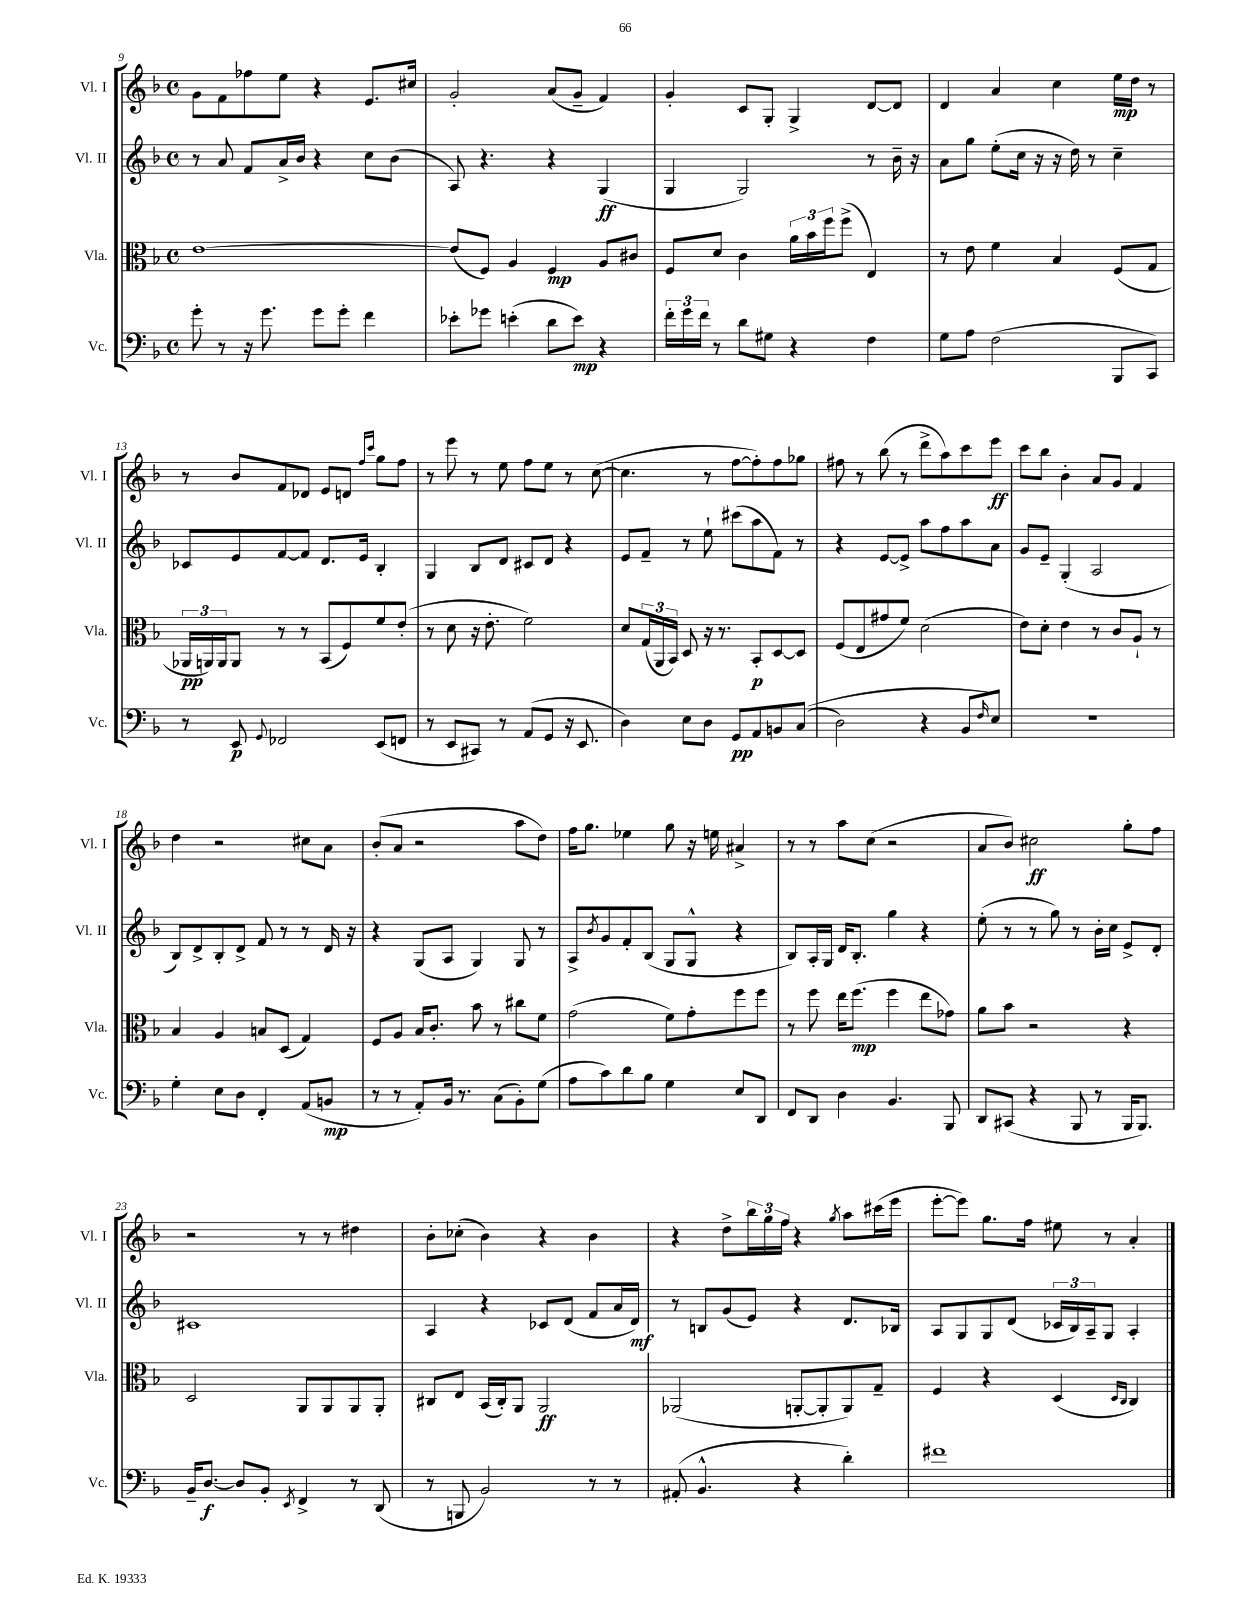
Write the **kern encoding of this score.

**kern	**kern	**kern	**kern
*staff4	*staff3	*staff2	*staff1
*clefF4	*clefC3	*clefG2	*clefG2
*k[b-]	*k[b-]	*k[b-]	*k[b-]
*M4/4	*M4/4	*M4/4	*M4/4
*met(c)	*met(c)	*met(c)	*met(c)
8g'	[1e	8r	8g
8r	.	8a	8f
16r	.	8f	8ff-
8.g	.	.	.
.	.	16a^	8ee
.	.	16b-	.
8g	.	4r	4r
8g'	.	.	.
4f	.	8cc	8.e
.	.	(8b-	.
.	.	.	16cc#
=	=	=	=
8e-'	(8e]	8A)	2g'
8g-	8F)	4.r	.
(4e'	4A	.	.
8d	4F	4r	(8a
8e)	.	.	8g~
4r	8A	(4G	4f)
.	8c#	.	.
=	=	=	=
24f'	8F	4G	4g'
24g	.	.	.
24f	.	.	.
8r	8d	.	.
8d	4c	2G)	8c
8G#	.	.	8G'
4r	24a	.	4G^
.	24b-	.	.
.	24ff	.	.
.	(8ff^	.	.
4F	4E)	8r	[8d
.	.	16b-~	8d]
.	.	16r	.
=	=	=	=
8G	8r	8a	4d
8A	8e	8gg	.
(2F	4f	(8ee'	4a
.	.	16cc	.
.	.	16r	.
.	4B-	16r	4cc
.	.	16dd)	.
.	.	8r	.
8BBB-	(8F	4cc~	16ee
.	.	.	16dd
8CC)	8G	.	8r
=	=	=	=
8r	24AA-	8c-	8r
.	24AA)	.	.
.	24AA	.	.
8EE	8AA	8e	8b-
8qqGG	.	.	.
2FF-	8r	[8f	8f
.	8r	8f]	8d-
.	(8BB-	8.d	8e
.	8F)	.	8d
.	.	16e	.
.	.	.	16qqff
.	.	.	16qqccc
(8EE	8f	4B-'	8gg
8FF	(8e'	.	8ff
=	=	=	=
8r	8r	4G	8r
8EE	8d	.	8eee
8CC#)	16r	8B-	8r
.	8.e'	.	.
8r	.	8d	8ee
(8AA	2f)	8c#	8ff
8GG	.	8d	8ee
16r	.	4r	8r
8.EE	.	.	.
.	.	.	([8cc
=	=	=	=
4D)	8d	8e	4.cc]
.	(24G	8f~	.
.	24AA	.	.
.	24BB-)	.	.
8E	8D	8r	.
8D	16r	8ee`	8r
.	8.r	.	.
8GG	.	(8ccc#	[8ff
8AA	8BB-'	8aa	8ff'])
8BB	[8D	8f)	8ff
&((8C	8D]	8r	8gg-
=	=	=	=
2D)	(8F	4r	8ff#
.	8E	.	8r
.	8g#	[8e	(8bb-
.	8f)	8e^]	8r
4r	(2d	8aa	8ddd^
.	.	8ff	8aa)
8BB-	.	8aa	8ccc
16qqF	.	.	.
8E&)	.	8a	8eee
=	=	=	=
1r	8e)	8g	8ccc
.	8d'	8e~	8bb-
.	4e	(4G'	4b-'
.	8r	2A	8a
.	8c	.	8g
.	8A`	.	4f
.	8r	.	.
=	=	=	=
4G'	4B-	8B-)	4dd
.	.	8d^	.
8E	4A	8B-'	2r
8D	.	8d^	.
4FF'	8B	8f	.
.	(8D	8r	.
(8AA	4G)	8r	8cc#
8BB	.	16d	8a
.	.	16r	.
=	=	=	=
8r	8F	4r	(8b-'
8r	8A	.	8a
8AA')	16B-	(8G	2r
.	8.c'	.	.
16BB-	.	8A	.
8.r	.	.	.
.	8b-	4G)	.
(8C	8r	.	.
8BB-')	8cc#	8G	8aa
(8G	8f	8r	8dd)
=	=	=	=
8A	(2g	8A^	16ff
.	.	.	8.gg
.	.	8qb-	.
8c)	.	8g	.
8d	.	8f'	4ee-
8B-	.	(8B-	.
4G	8f)	8G	8gg
.	8g'	8G^^	16r
.	.	.	16ee
8E	8ff	4r	4a#^
8DD	8ff	.	.
=	=	=	=
8FF	8r	8B-)	8r
8DD	8ff	16A'	8r
.	.	16G	.
4D	16ee	16d	8aa
.	(8.ff	8.B-'	.
.	.	.	(8cc
4.BB-	4ff	4gg	2r
.	8ee	4r	.
8BBB-	8g-)	.	.
=	=	=	=
8DD	8a	(8ee'	8a
(8CC#	8b-	8r	8b-)
4r	2r	8r	2cc#
.	.	8gg)	.
8BBB-	.	8r	.
8r	.	16b-'	.
.	.	16cc	.
16BBB-	4r	8e^	8gg'
8.BBB-)	.	.	.
.	.	8d'	8ff
=	=	=	=
16BB-~	2D	1c#	2r
[8.D	.	.	.
8D]	.	.	.
8BB-'	.	.	.
8qEE	.	.	.
4FF^	8AA	.	8r
.	8AA	.	8r
8r	8AA	.	4dd#
(8DD	8AA'	.	.
=	=	=	=
8r	8C#	4A	8b-'
8BBB	8E	.	(8cc-'
2BB-)	(16BB-	4r	4b-)
.	16C#')	.	.
.	8AA	.	.
.	2AA	8c-	4r
.	.	(8d	.
8r	.	8f	4b-
8r	.	16a	.
.	.	16d)	.
=	=	=	=
(8AA#'	(2AA-	8r	4r
4.BB-^^	.	8B	.
.	.	(8g	8dd^
.	.	8e)	24bb-
.	.	.	24gg
.	.	.	24ff
4r	[8AA'	4r	4r
.	8AA']	.	.
.	.	.	8qgg
4d')	8AA)	8.d	8aa
.	8G~	.	(16ccc#
.	.	16B-	16eee
=	=	=	=
1f#	4F	8A	[8eee'
.	.	8G	8eee])
.	4r	8G	8.gg
.	.	(8d	.
.	.	.	16ff
.	(4D	24c-	8ee#
.	.	24B-)	.
.	.	24A~	.
.	.	8G	8r
.	16qqD	.	.
.	16qqC	.	.
.	4C)	4A'	4a'
==	==	==	==
*-	*-	*-	*-
